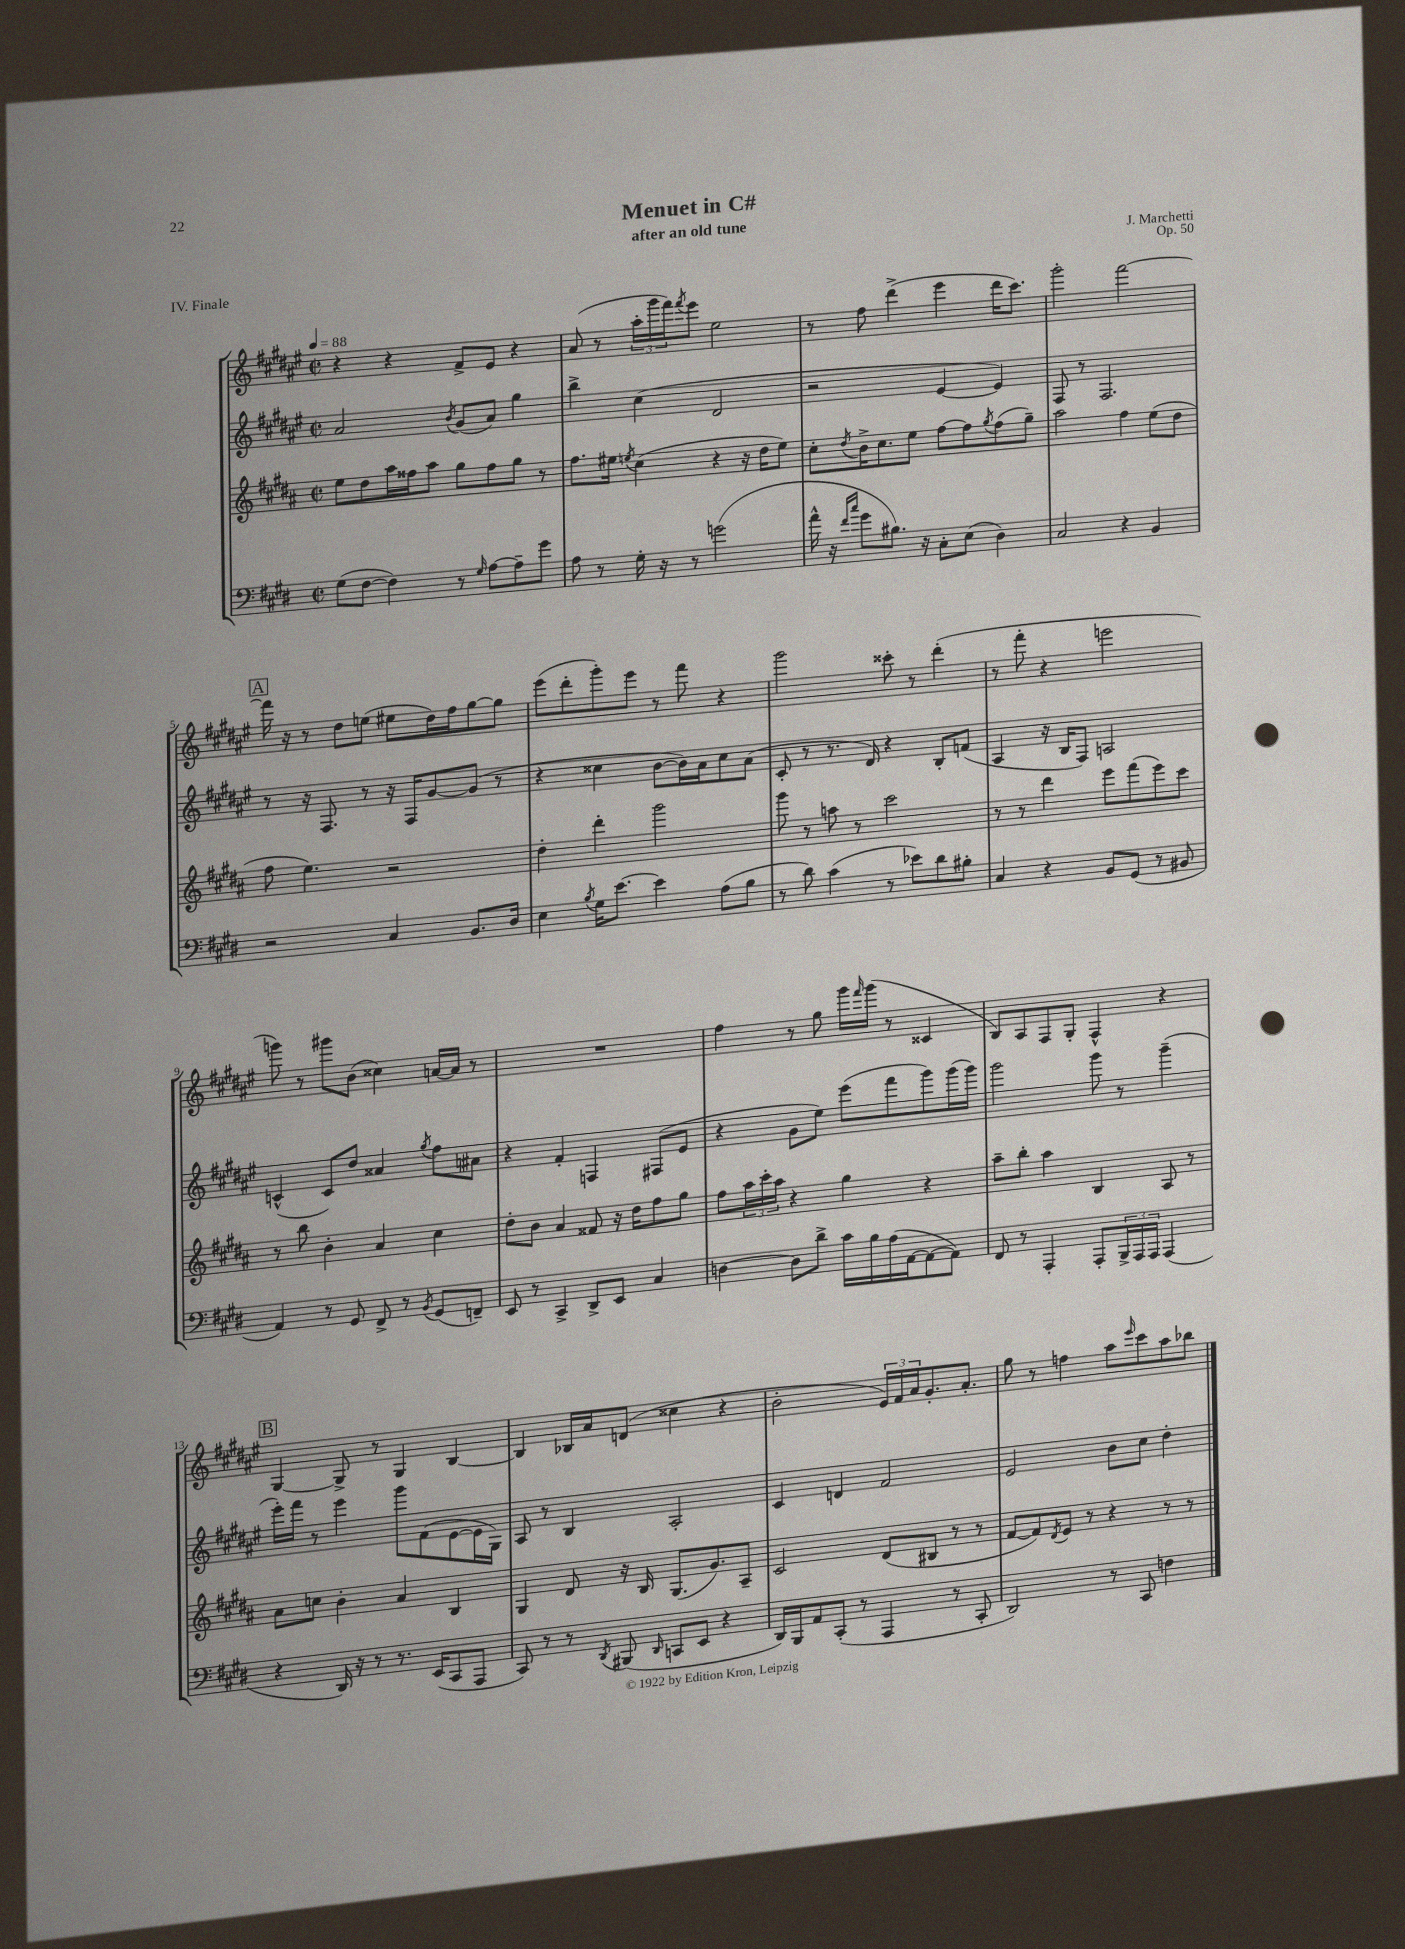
\header { title = "Menuet in C#" composer = "J. Marchetti" subtitle = "after an old tune" opus = "Op. 50" piece = "IV. Finale" }
<<
\new StaffGroup <<
\new Staff = "s0" {
    \clef treble \key fis \major \defaultTimeSignature \time 2/2 \tempo 4 = 88
    r4 r4 fis'8-> eis'8 r4 |
    ais'8( r8 \tuplet 3/2 { ais''16-. gis'''16 fis'''16) } \acciaccatura { fis'''8 } eis'''8 eis''2 |
    r8 fis''8 dis'''4->( eis'''4 dis'''16 cis'''8.) |
    gis'''2-. fis'''2~ |
    \mark \markup { \box "A" } fis'''16 r16 r8 dis''8 e''8( eis''8 dis''16) fis''16 gis''8~ gis''8 |
    eis'''8( dis'''8-. gis'''8-.) eis'''8 r8 fis'''8 r4 |
    gis'''2 cisis'''8-. r8 dis'''4-.( |
    r8 fis'''8-. r4 e'''2 |
    g'''8) r8 gis'''8 b'8( cisis''4) a'16~ a'16 r8 |
    R1 |
    fis''4 r8 gis''8 gis'''16 \grace { fis'''16 } gis'''16( r8 cisis'4 |
    b8) ais8 fis8 gis8-. fis4-^ r4 |
    \mark \markup { \box "B" } gis4~ gis8-> r8 gis4 b4~ |
    b4 bes16 ais'16 d'8( cisis''4 r4 |
    b'2-. \tuplet 3/2 { eis'16) fis'16 ais'16 } gis'8.-. ais'8.-. |
    gis''8 r8 f''4 ais''8 \grace { eis'''16 } cis'''8 ais''8 bes''8 \bar "|." |
}
\new Staff = "s1" {
    \clef treble \key fis \major \defaultTimeSignature \time 2/2
    ais'2 \acciaccatura { b'8 } gis'8( ais'8) gis''4 |
    b''4-> cis''4( dis'2 |
    r2 eis'4~ eis'4) |
    fis8 r8 fis2. |
    \mark \markup { \box "A" } r8 r16 fis8. r8 r16 fis16 gis'8~ gis'8( r8 |
    r4 cisis''4 b'8~ b'16) ais'16 cisis''8 ais'8( |
    cis'8-. r8 r8. dis'16) r4 b8-. f'8( |
    ais4 r16 b16 fis8) a2 |
    c'4-^( c'8) dis''8 aisis'4 \acciaccatura { gis''8 } fis''8 ais'8 |
    r4 fis'4-. f4 fis8( eis'8 |
    r4 gis'8 eis''8) eis'''8( fis'''8 gis'''8) gis'''16( gis'''16) |
    gis'''2 gis'''8 r8 gis'''4--( |
    \mark \markup { \box "B" } eis'''16-.) fis'''16 r8 eis'''4 gis'''8 fis'8( eis'8~ eis'16 gis16) |
    ais8 r8 b4 ais2-. |
    cis'4 d'4 fis'2 |
    eis'2 b'8 cis''8 dis''4-. \bar "|." |
}
\new Staff = "s2" {
    \clef treble \key b \major \defaultTimeSignature \time 2/2
    e''8 dis''8 ais''16 fisis''16 ais''8 gis''8 fisis''8 gis''8 r8 |
    fis''8. eis''16 \acciaccatura { e''8 } cis''4( r4 r16 dis''16 e''8) |
    cis''8-. \acciaccatura { dis''8 } b'16-> cis''8. e''8 fis''8~ fis''8 \acciaccatura { gis''8 } fis''8( gis''8--) |
    ais''2 fis''4 e''8( dis''8 |
    \mark \markup { \box "A" } fis''8 e''4.) r2 |
    dis''4-. dis'''4-. gis'''2 |
    gis'''8 r8 a''8 r8 cis'''2 |
    r8 r8 dis'''4 e'''8 fis'''8( e'''8) cis'''8 |
    r8 b''8 b'4-. ais'4 cis''4 |
    dis''8-. b'8 ais'4 fisis'8 r16 dis''16 fis''8 gis''8 |
    fis''8 \tuplet 3/2 { ais''16 cis'''16-. ais''16 } r4 gis''4 r4 |
    ais''8-- b''8-. ais''4 b4 ais8 r8 |
    \mark \markup { \box "B" } ais'8 c''8 b'4-. ais'4 b4 |
    gis4 dis'8 r16 b16 gis8.( gis'8.) ais8-- |
    cis'2 dis'8( bis8 r8 r8 |
    fis'8~ fis'8) \acciaccatura { dis'8 } e'8 r8 r4 r8 r8 \bar "|." |
}
\new Staff = "s3" {
    \clef bass \key e \major \defaultTimeSignature \time 2/2
    gis8( fis8~ fis4) r8 \grace { gis16 } a8~ a8-- gis'8 |
    a8 r8 gis16-. r16 r8 g'2( |
    a'16-^ r16 \grace { fis'16 cis''16 } gis'8 bis8.) r16 cis8-. e8( dis4) |
    cis2 r4 b,4 |
    \mark \markup { \box "A" } r2 cis4 b,8. dis16 |
    e4 \acciaccatura { b8 } gis16 e'8.~ e'4 a8( b8 |
    r8 dis'8) cis'4( r8 ees'8) dis'8 bis8-. |
    cis4 r4 b,8 gis,8( r8 bis,8 |
    a,4) r8 gis,8 fis,8-> r8 \acciaccatura { b,8 } gis,8( f,8--) |
    e,8 r8 cis,4-> dis,8-> e,8 cis4 |
    d4~ d8 dis'8-> cis'16 b16 a16( a,16~ a,8~ a,8) |
    fis,8 r8 a,,4-. a,,8-. \tuplet 3/2 { b,,16-> a,,16 a,,16 } a,,4( |
    \mark \markup { \box "B" } r4 dis,16) r16 r8 r8. e,16( cis,8 a,,8 |
    cis,8) r8 r8 \acciaccatura { dis,8 } bis,,8( \grace { dis,16 } c,8 e,8 r4 |
    dis,16) b,,16 a,8 cis,8-.( r8 a,,4 r8 cis,8-. |
    dis,2) r8 cis,8 f4 \bar "|." |
}
>>
>>
